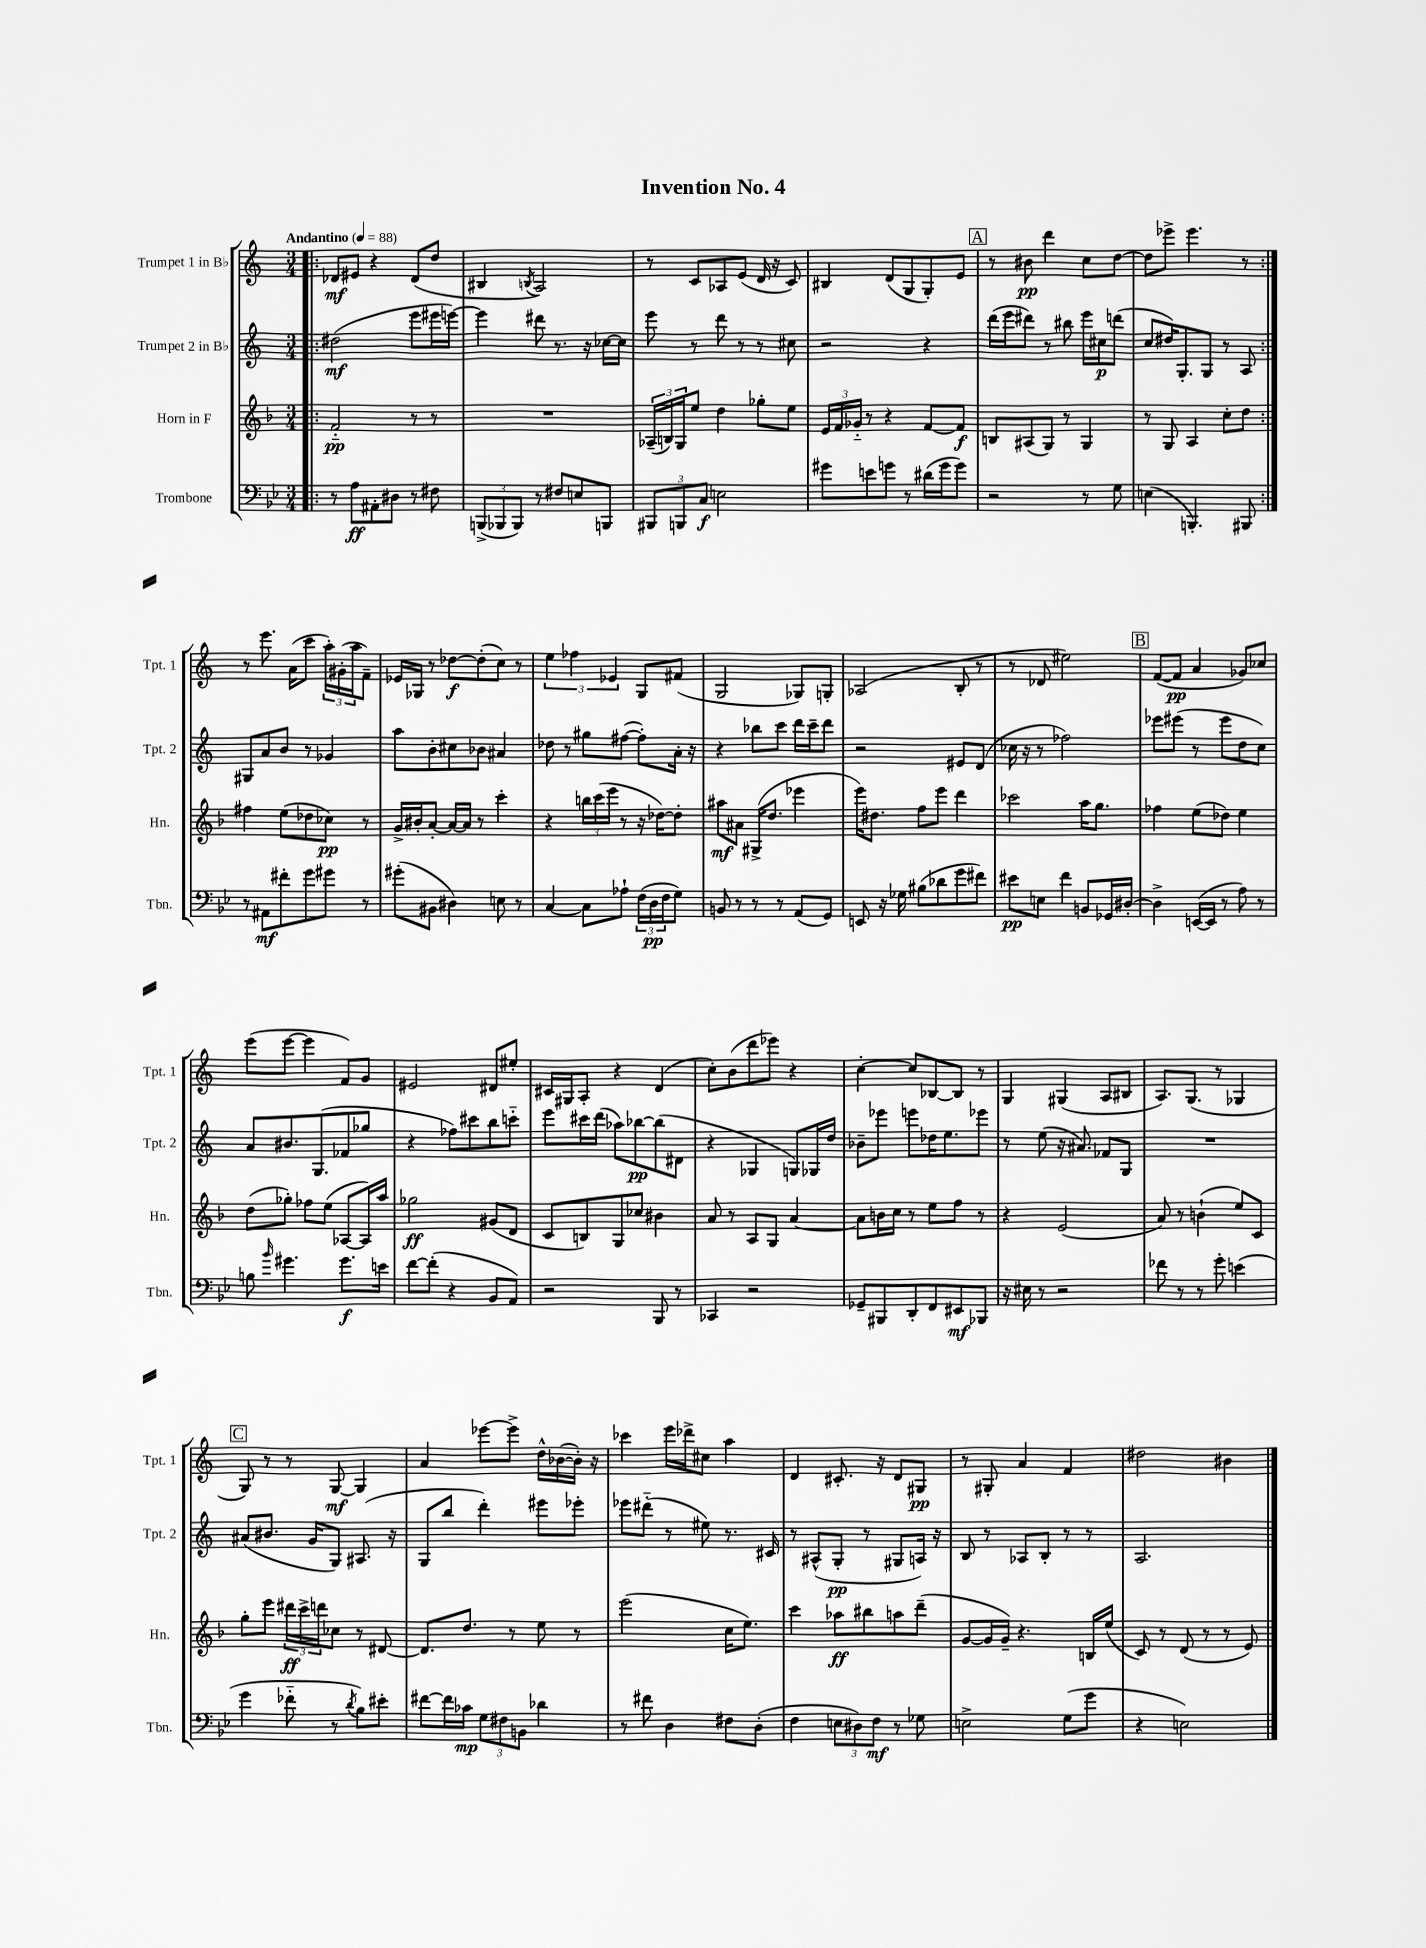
\header { title = "Invention No. 4" }
<<
\new StaffGroup <<
\new Staff = "s0" \with { instrumentName = "Trumpet 1 in Bb" shortInstrumentName = "Tpt. 1" } {
    \clef treble \key c \major \numericTimeSignature \time 3/4 \tempo "Andantino" 4 = 88
    \repeat volta 2 { \bar ".|:" des'8\mf eis'8 r4 des'8( d''8 |
    bis4 \acciaccatura { b8 } a2) |
    r8 c'8 aes8 e'8( d'16 r16 c'8) |
    bis4 d'8( g8 g8-.) e'8 |
    \mark \markup { \box "A" } r8 bis'8\pp d'''4 c''8 d''8~ |
    d''8 ees'''8-> ees'''4. r8 | }
    r8 e'''8. a'16( c'''8 \tuplet 3/2 { a''16-.) gis'16-.( a''16 } f'8--) |
    ees'16 ges16 r8 des''8~\f des''8-.( c''8) r8 |
    \tuplet 3/2 { e''4 fes''4 ees'4 } g8 fis'8( |
    g2 ges8) g8-. |
    aes2( b8-. r8 |
    r8 des'8 eis''2) |
    \mark \markup { \box "B" } f'8~( f'8\pp a'4 ges'8) ces''8 |
    e'''8( e'''8~ e'''4 f'8) g'8 |
    eis'2 dis'8 eis''8-. |
    cis'16 gis16 a8-. r4 d'4( |
    c''8-.) b'8( d'''8 ees'''8) r4 |
    c''4~-. c''8 bes8~ bes8 r8 |
    g4 gis4( a8 bis8 |
    a8.) g8.( r8 ges4 |
    \mark \markup { \box "C" } g8) r8 r8 g8~\mf g4 |
    a'4 ees'''8~ ees'''8-> d''16-^ bes'16~( bes'16-.) r16 |
    ces'''4 e'''16 des'''16-> cis''8 a''4 |
    d'4 cis'8.-. r16 d'8 gis8\pp |
    r8 gis8-. a'4 f'4 |
    dis''2 bis'4 \bar "|." |
}
\new Staff = "s1" \with { instrumentName = "Trumpet 2 in Bb" shortInstrumentName = "Tpt. 2" } {
    \clef treble \key c \major \numericTimeSignature \time 3/4
    \repeat volta 2 { \bar ".|:" dis''2\mf( e'''8 eis'''16 e'''16~) |
    e'''4 dis'''8 r8. r16 ces''16~ ces''16 |
    e'''8 r8 d'''8 r8 r8 cis''8 |
    r2 r4 |
    \mark \markup { \box "A" } d'''16( e'''16 dis'''8) r8 bis''8 e'''16 cis''16\p d'''8( |
    c''8 dis''16) g8.-. g8 r8 a8 | }
    gis8 a'8 b'8 r8 ges'4 |
    a''8 b'8-. cis''8 bes'8 ais'4 |
    des''8 r8 gis''8 fis''8~( fis''8-.) a'16-. r16 |
    r4 bes''8 c'''8 d'''16 c'''16-- d'''8 |
    r2 eis'8 d'8( |
    ces''16 r16 r8 fes''2) |
    \mark \markup { \box "B" } ees'''8 eis'''8( r8 eis'''8 d''8 c''8) |
    a'8 bis'8. g8.( fes'8 ges''8 |
    r4 fes''8) cis'''8 b''8 c'''8-_ |
    e'''8 cis'''16 d'''16( aes''8) bes''8~\pp bes''8( dis'8 |
    r4 ges4 g8) ges16 d''16 |
    bes'8-- ees'''8 e'''8 des''16 e''8. ees'''8 |
    r8 e''8( r16 ais'8.) fes'8 g8 |
    R2. |
    \mark \markup { \box "C" } ais'8( bis'8. g'16 g8) ais8.( r16 |
    g8 b''8 d'''4-.) eis'''8 ees'''8-. |
    ees'''8 dis'''8-_( r8 eis''8) r8. cis'16 |
    r8 ais8-^( g8-.\pp r8 gis8 a16) r16 |
    b8 r8 aes8 b8-. r8 r8 |
    a2. \bar "|." |
}
\new Staff = "s2" \with { instrumentName = "Horn in F" shortInstrumentName = "Hn." } {
    \clef treble \key f \major \numericTimeSignature \time 3/4
    \repeat volta 2 { \bar ".|:" f'2-_\pp r8 r8 |
    R2. |
    \tuplet 3/2 { aes16--( b16) g16 } e''8 d''4 ges''8-. e''8 |
    \tuplet 3/2 { e'16 f'16 ges'16-_ } r8 r4 f'8~ f'8\f |
    \mark \markup { \box "A" } b8 ais8( g8) r8 g4 |
    r8 g8 a4 c''8-. d''8 | }
    fis''4 e''8( des''8 ces''8\pp) r8 |
    g'16-> bis'16-. a'8~-. a'16~ a'16 r8 c'''4-. |
    r4 \tuplet 3/2 { b''16 c'''16( e'''16 } r8 r16 des''16~) des''8-. |
    ais''8\mf ais'8 gis16->( d''8. ees'''4 |
    e'''16) dis''8. f''8 e'''8 d'''4 |
    ces'''2 a''16 g''8. |
    \mark \markup { \box "B" } fes''4 e''8( des''8) e''4 |
    d''8( ges''8-.) fes''8 e''8( aes8~ aes16) a''16 |
    ges''2\ff gis'8( d'8 |
    c'8 b8) g8 ces''8 bis'4 |
    a'8 r8 a8 g8 a'4~ |
    a'8 b'16 c''16 r8 e''8 f''8 r8 |
    r4 e'2( |
    a'8) r8 b'4-!( e''8) c'8 |
    \mark \markup { \box "C" } g''8-. e'''8 \tuplet 3/2 { dis'''16\ff c'''16-> d'''16 } ces''8 r8 dis'8~ |
    dis'8. d''8. r8 e''8 r8 |
    e'''2( c''16 e''8.) |
    c'''4 aes''8\ff bis''8 a''8 d'''8--( |
    g'8~ g'16 g'16--) r4. b16 e''16( |
    c'8) r8 d'8( r8 r8 e'8) \bar "|." |
}
\new Staff = "s3" \with { instrumentName = "Trombone" shortInstrumentName = "Tbn." } {
    \clef bass \key bes \major \numericTimeSignature \time 3/4
    \repeat volta 2 { \bar ".|:" r8 a8\ff ais,8-. dis8 r8 fis8 |
    \tuplet 3/2 { b,,8->( bes,,8 bes,,8) } r8 fis8 e8 b,,8 |
    \tuplet 3/2 { bis,,8 b,,8 c8\f } e2 |
    gis'8 e'8 g'8 r8 dis'16( g'16 g'8) |
    \mark \markup { \box "A" } r2 r8 g8 |
    e4( b,,4.-.) bis,,8 | }
    r8 ais,8\mf fis'8-. g'8 gis'8 r8 |
    gis'8-.( bis,8 dis4) e8 r8 |
    c4~ c8 aes8-! \tuplet 3/2 { f16( d16\pp f16 } g8) |
    b,8 r8 r8 r8 a,8( g,8) |
    e,8 r16 ges16 bis8( des'8 g'8 fis'8) |
    eis'8\pp e8 f'4 b,8 ges,16 dis16~-. |
    \mark \markup { \box "B" } dis4-> e,16~( e,16 r8 a8) r8 |
    b8 \grace { bes'16 } gis'4. gis'8.\f e'16 |
    f'8~ f'8-.( r4 bes,8 a,8) |
    r2 bes,,8 r8 |
    ces,4 r2 |
    ges,8-- bis,,8 d,8-. f,8 eis,8\mf bes,,8 |
    r16 eis16 r8 r2 |
    fes'8 r8 r8 g'8-. e'4( |
    \mark \markup { \box "C" } g'4 fes'8-_ r8 \acciaccatura { d'8 } bes8) eis'8-. |
    fis'8~ fis'16 ces'16\mp \tuplet 3/2 { g8 fis8 b,8 } des'4 |
    r8 fis'8 d4 fis8 d8-.( |
    f4 \tuplet 3/2 { e8 dis8) f8\mf } r8 ges8 |
    e2-> g8( g'8 |
    r4 e2) \bar "|." |
}
>>
>>
\layout { \context { \Score \remove "Bar_number_engraver" } }
